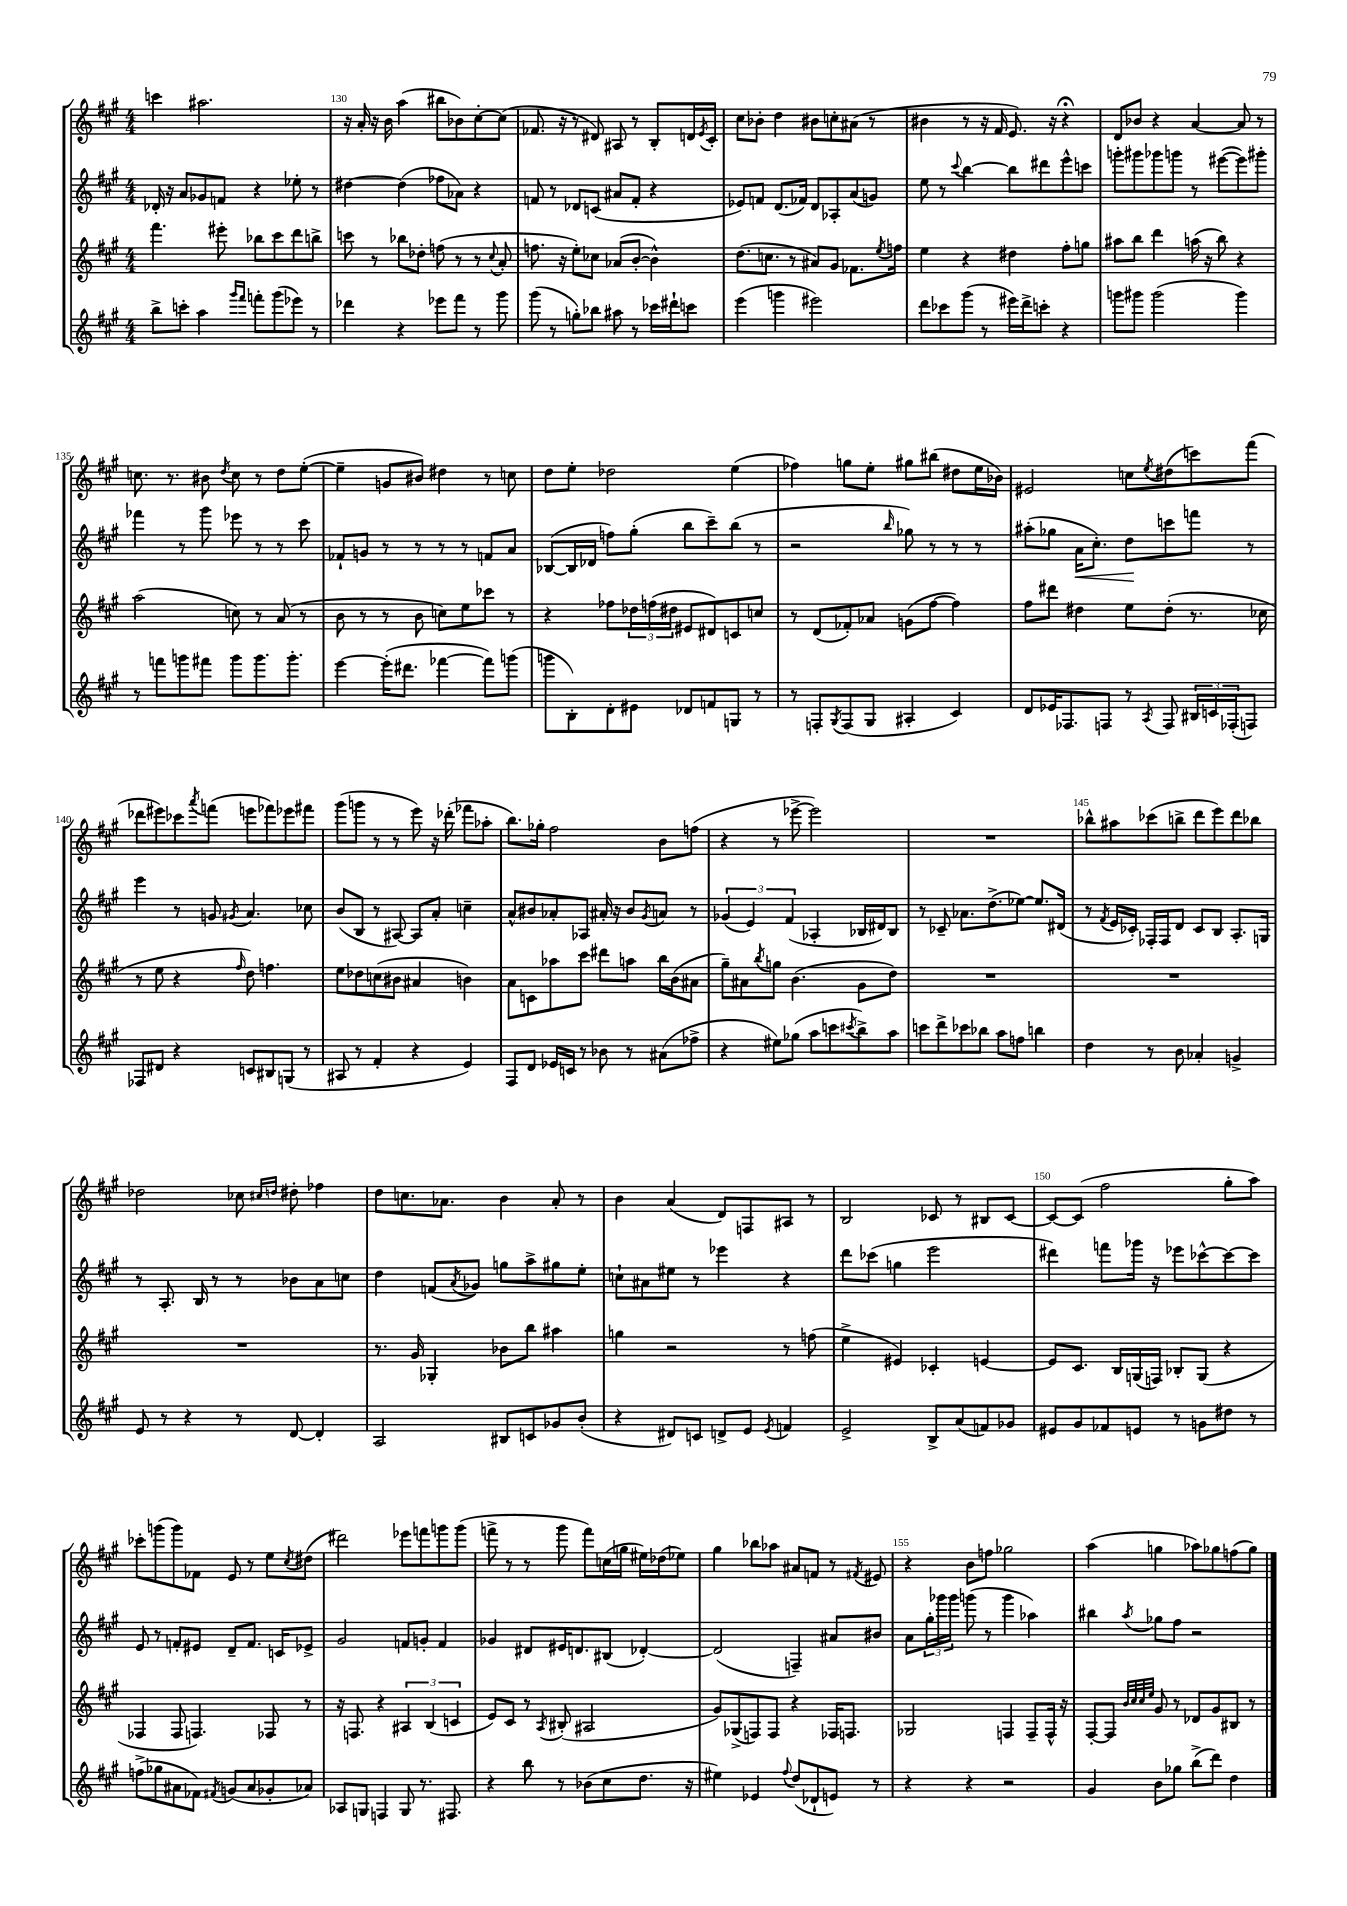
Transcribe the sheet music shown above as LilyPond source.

<<
\new StaffGroup <<
\new Staff = "s0" {
    \clef treble \key a \major \numericTimeSignature \time 4/4
    c'''4 ais''2. |
    r16 a'16-. r16 b'16 a''4( bis''8 bes'8) cis''8~-. cis''8( |
    fes'8. r16 r8 dis'8) ais8 r8 b8-. d'16 \acciaccatura { e'8 } cis'16-. |
    cis''8 bes'8-. d''4 bis'8 c''8-. ais'8( r8 |
    bis'4 r8 r16 fis'16 e'8.) r16 r4\fermata |
    d'8 bes'8 r4 a'4~ a'8 r8 |
    c''8. r8. bis'8 \acciaccatura { d''8 } c''8 r8 d''8 e''8~-.( |
    e''4-- g'8 bis'8) dis''4 r8 c''8 |
    d''8 e''8-. des''2 e''4( |
    fes''4) g''8 e''8-. gis''8 bis''8( dis''8 e''16 bes'16) |
    eis'2 c''8 \acciaccatura { e''8 } dis''8( c'''8) fis'''8( |
    des'''8 eis'''8) ces'''8 \acciaccatura { a'''8 } f'''8( e'''8 fes'''8) ees'''8 fis'''8 |
    gis'''8( g'''8 r8 r8 e'''8) r16 des'''16-.( fes'''8 aes''8-. |
    b''8.) ges''16-. fis''2 b'8 f''8( |
    r4 r8 ees'''8~-> ees'''2) |
    R1 |
    bes''8-^ ais''8 ces'''8( b''8-> d'''8 e'''8) d'''8 bes''8 |
    des''2 ces''8 \grace { cis''16 d''16 } dis''8-. fes''4 |
    d''8 c''8. aes'8. b'4 aes'8-. r8 |
    b'4 a'4( d'8) f8 ais8 r8 |
    b2 ces'8 r8 bis8 ces'8~ |
    ces'8~ ces'8( fis''2 gis''8-. a''8) |
    ces'''8-. g'''8( g'''8) fes'8 e'8 r8 e''8 \acciaccatura { cis''8 } dis''8( |
    dis'''2) ees'''8 f'''8 g'''8 g'''8( |
    f'''8-> r8 r8 gis'''8 f'''8) c''16( g''16 eis''16) des''16( ees''8) |
    gis''4 bes''8 aes''8 ais'8 f'8 r8 \acciaccatura { fis'8 } eis'8 |
    r4 b'8 f''8 ges''2 |
    a''4( g''4 aes''8) ges''8 f''8( ges''8) \bar "|." |
}
\new Staff = "s1" {
    \clef treble \key a \major \numericTimeSignature \time 4/4
    des'16-. r16 a'8 ges'8 f'8 r4 ees''8-. r8 |
    dis''4~ dis''4( fes''8 aes'8) r4 |
    f'8 r8 des'8 c'8( ais'8 f'8-. r4 |
    ees'8) f'8 d'8.( fes'16) d'8 aes8-. a'8( g'8) |
    e''8 r8 \appoggiatura { cis'''8 } b''4~ b''8 dis'''8 e'''8-^ c'''8 |
    g'''8-. gis'''8 ges'''8 g'''8 r8 eis'''8~( eis'''8) gis'''8-. |
    fes'''4 r8 gis'''8 ees'''8 r8 r8 cis'''8 |
    fes'8-! g'8 r8 r8 r8 r8 f'8 a'8 |
    bes8~( bes16 des'16 f''8) gis''8-.( b''8 cis'''8--) b''8( r8 |
    r2 \grace { b''16 } ges''8) r8 r8 r8 |
    ais''8-.( ges''8 a'16\< cis''8.-.) d''8\! c'''8 f'''8 r8 |
    e'''4 r8 g'8 \acciaccatura { gis'8 } a'4. ces''8 |
    b'8( b8 r8 ais8~) ais8 a'8-. c''4-- |
    a'8-^ bis'8 aes'8-. aes8 ais'16-. r16 bis'8 \acciaccatura { gis'8 } a'8 r8 |
    \tuplet 3/2 { ges'4( e'4) fis'4( } aes4-. bes16 dis'16) bes8 |
    r8 ces'8-- aes'8. d''8.->( ees''8~) ees''8. dis'16( |
    r8 \acciaccatura { fis'8 } e'16 ces'16-.) fes16-. fes16 d'8 ces'8 b8 a8.-. g16 |
    r8 a8.-. b16 r8 r8 bes'8 a'8 c''8 |
    d''4 f'8( \acciaccatura { a'8 } ges'8) g''8 a''8-> gis''8 e''8-. |
    c''8-! ais'8 eis''8 r8 ees'''4 r4 |
    d'''8 ces'''8( g''4 e'''2 |
    dis'''4) f'''8 ges'''16 r16 ees'''8 ces'''8~-^ ces'''8~ ces'''8 |
    e'8 r8 f'8-. eis'8 d'8-- f'8. c'16 ees'8-> |
    gis'2 f'8 g'8-. f'4 |
    ges'4 dis'8 eis'16 d'8. bis8( des'4~-.) |
    des'2( f4--) ais'8 bis'8 |
    a'8 \tuplet 3/2 { gis''16-. ges'''16 ges'''16 } g'''8( r8 g'''4 aes''4) |
    bis''4 \acciaccatura { a''8 } ges''8 fis''8 r2 \bar "|." |
}
\new Staff = "s2" {
    \clef treble \key a \major \numericTimeSignature \time 4/4
    fis'''4. eis'''8-. bes''8 cis'''8 d'''8 b''8-> |
    c'''8 r8 bes''8 des''8-. f''8( r8 r8 \appoggiatura { cis''8 } a'8-. |
    f''8. r16 e''8-.) ces''8 aes'8( b'8~-. b'4-^) |
    d''8.( c''8. r8 ais'8) gis'8 fes'8. \acciaccatura { e''8 } f''16 |
    e''4 r4 dis''4 fis''8-. g''8 |
    ais''8 b''8 d'''4 a''16( r16 b''8) r4 |
    a''2( c''8) r8 a'8( r8 |
    b'8 r8 r8 b'8 c''8) e''8 ces'''8 r8 |
    r4 fes''8 \tuplet 3/2 { des''16 f''16( dis''16 } eis'8 dis'8) c'8 c''8 |
    r8 d'8( fes'8-.) aes'8 g'8( fis''8~ fis''4) |
    fis''8 dis'''8 dis''4 e''8 dis''8-.( r8. ces''16 |
    r8 e''8 r4 \grace { fis''16 } d''8) f''4. |
    e''8 des''8 c''8( bis'8 ais'4 b'4) |
    a'8 c'8 aes''8 cis'''8 dis'''8 a''8 b''16 b'16( ais'8 |
    gis''8--) ais'8 \acciaccatura { b''8 } g''8 b'4.( gis'8 d''8) |
    R1 |
    R1 |
    R1 |
    r8. gis'16 ges4-. bes'8 b''8 ais''4 |
    g''4 r2 r8 f''8( |
    e''4-> eis'4) ces'4-. e'4~ |
    e'8 cis'8. b16 g16( f16) bes8-. g8( r4 |
    fes4 fes8 f4.) fes8 r8 |
    r16 f8. r4 \tuplet 3/2 { ais4 b4( c'4 } |
    e'8) cis'8 r8 \acciaccatura { a8 } bis8-.( ais2 |
    gis'8) ges8->( f8) f8 r4 fes16 f8. |
    ges2 f4 f8-- f16-^ r16 |
    fis8~-. fis8 \grace { b'32 cis''32 cis''32 e''32 } gis'8 r8 des'8 gis'8 bis8 r8 \bar "|." |
}
\new Staff = "s3" {
    \clef treble \key a \major \numericTimeSignature \time 4/4
    b''8-> c'''8-. a''4 \grace { gis'''16 fis'''16 } f'''8-. gis'''8( ees'''8) r8 |
    des'''4 r4 ees'''8 fis'''8 r8 gis'''8 |
    gis'''8( r8 g''8-.) bes''8 ais''8 r8 ces'''16 dis'''16-! c'''8 |
    e'''4( g'''4 eis'''2) |
    d'''8 ces'''8 gis'''8( r8 eis'''16) d'''16-> c'''8-. r4 |
    g'''8 gis'''8 gis'''2( gis'''4) |
    r8 f'''8 g'''8 fis'''8 g'''8 g'''8. g'''8.-. |
    e'''4~ e'''16-.( dis'''8. fes'''4~ fes'''8) g'''8( |
    g'''8 b8-.) d'8-. eis'8 des'8 f'8 g8 r8 |
    r8 f8-. \acciaccatura { gis8 } f8( gis8 ais4-. cis'4) |
    d'8 ees'16 fes8. f8 r8 \acciaccatura { a8 } f8 \tuplet 3/2 { bis16 c'16 fes16-.( } f8) |
    fes8 dis'8 r4 c'8 bis8 g8( r8 |
    ais8 r8 fis'4-. r4 e'4) |
    fis8 d'8 ees'16 c'16 r8 bes'8 r8 ais'8( fes''8-> |
    r4 eis''8) ges''8( a''8 c'''8 \acciaccatura { cis'''8 } b''8->) a''8 |
    c'''8 d'''8-> ces'''8 bes''8 a''8 f''8 b''4 |
    d''4 r8 b'8 aes'4-. g'4-> |
    e'8 r8 r4 r8 d'8~ d'4-. |
    a2 bis8 c'8 ges'8 b'8-.( |
    r4 dis'8) c'8 d'8-> e'8 \acciaccatura { e'8 } f'4 |
    e'2-> b8-> a'8( f'8) ges'8 |
    eis'8 gis'8 fes'8 e'8 r8 g'8 dis''8 r8 |
    f''8->( ges''8 ais'8 fes'8) \acciaccatura { fis'8 } g'8( ais'8 ges'8-. aes'8) |
    aes8 g8 f4 g8 r8. fis8. |
    r4 b''8 r8 bes'8( cis''8 d''8. r16 |
    eis''4) ees'4 \appoggiatura { fis''8 } d''8( des'8-! e'8) r8 |
    r4 r4 r2 |
    gis'4 b'8 ges''8 b''8->( d'''8) d''4 \bar "|." |
}
>>
>>
\layout { \context { \Score currentBarNumber = #129 \override BarNumber.break-visibility = ##(#f #t #t) barNumberVisibility = #(every-nth-bar-number-visible 5) } }
